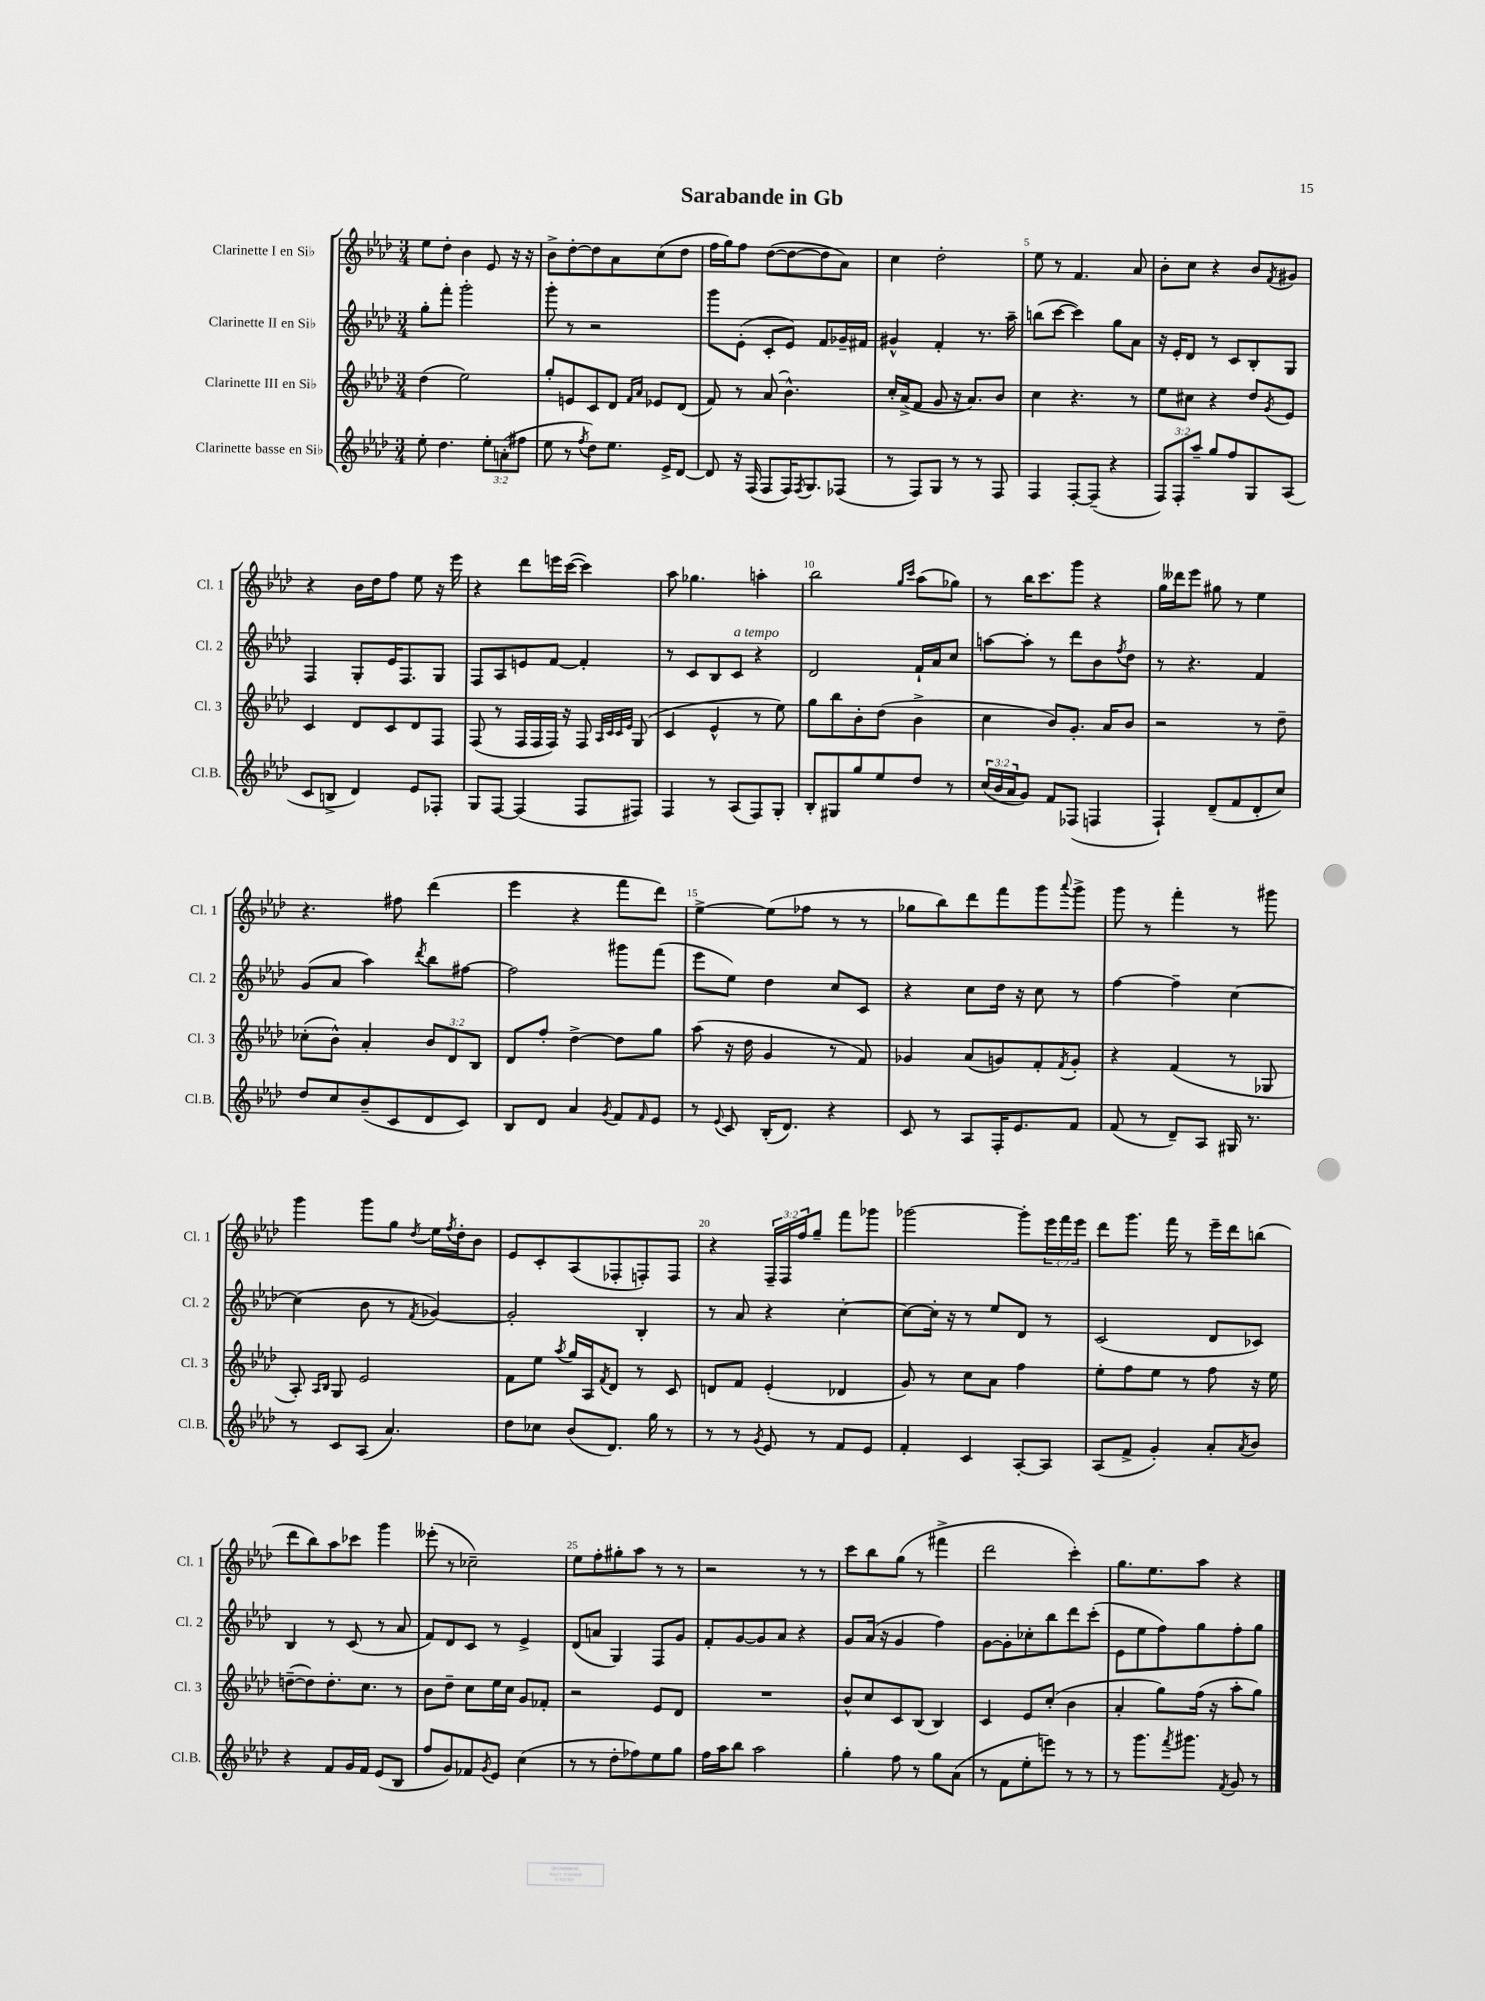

**kern	**kern	**kern	**kern
*staff4	*staff3	*staff2	*staff1
*clefG2	*clefG2	*clefG2	*clefG2
*k[b-e-a-d-]	*k[b-e-a-d-]	*k[b-e-a-d-]	*k[b-e-a-d-]
*M3/4	*M3/4	*M3/4	*M3/4
8ee-'	(4dd-	8gg'	8ee-
4.dd-	.	8fff'	8dd-'
.	2ee-)	2ggg'	4b-
12ee-'	.	.	8e-
(12a'	.	.	.
.	.	.	16r
12ff#	.	.	.
.	.	.	16r
=	=	=	=
8ee-	8gg'	8ggg'	8b-^
8r	8e	8r	[8dd-'
8qff	.	.	.
8dd-)	8c	2r	8dd-]
8.ee-	8d-	.	8a-
.	16qqf	.	.
.	16qqa-	.	.
.	8e-	.	(8cc
16e-^	.	.	.
[8d-	(8d-	.	8dd-
=	=	=	=
8d-]	8f)	8ggg	16ff
.	.	.	16gg)
16r	8r	(8e-'	8ff
(16F	.	.	.
8F	(8a-	8c'	([8dd-
16F)	4.b-^^)	8e-)	8dd-_
8qF	.	.	.
8.G	.	.	.
.	.	8f	8dd-]
(8F-	.	16g-~	8a-)
.	.	16f#	.
=	=	=	=
8r	16cc'	4g#^^	4cc
.	(16a-^	.	.
8F)	8f	.	.
8G	8g	4f'	2dd-'
8r	16r	.	.
.	8.a-)	.	.
8r	.	8.r	.
8F	8b-	.	.
.	.	16aa-~	.
=	=	=	=
4F	4cc	(8bb	8ee-
.	.	[8ccc	8r
[8F'	4.r	4ccc])	4.f
(8F~]	.	.	.
4r	.	8gg	.
.	8r	8a-	8a-
=	=	=	=
12F)	8ee-	16r	8b-'
.	.	16e-'	.
12F'	.	.	.
.	8cc#	8d-	8cc
12aa-~	.	.	.
8gg	4r	8r	4r
8ff	.	8c	.
8G	8dd-	8B-'	8b-
.	8qg	.	8qf
(8A-	8e-	8G	8g#
=	=	=	=
8c	4c	4F	4r
8B^	.	.	.
4d-)	8d-	8G'	16b-
.	.	.	16dd-
.	8c	16e-	8ff
.	.	8.F	.
8e-	8d-	.	8ee-
8F-'	8F	8G	16r
.	.	.	16eee-
=	=	=	=
8G	(8F	8F	4r
[8F	8r	8A-	.
(4F]	16F	8e	8ddd-
.	16F	.	.
.	16F)	[8f	16eee
.	16r	.	([16ccc
8F	8F	4f']	4ccc])
.	32qqA-	.	.
.	32qqc	.	.
.	32qqc	.	.
.	32qqe-	.	.
8F#)	(8G	.	.
=	=	=	=
4F	4c	8r	8aa-
.	.	8c	4.gg-
8r	4e-^^	8B-	.
(8A-	.	8c	.
8F)	8r	4r	4aa'
8G'	8ee-)	.	.
=	=	=	=
8B-'	8gg	2d-	2bb-
8G#	8bb-	.	.
8gg	8b-'	.	.
8ee-	(8dd-	.	.
.	.	.	16qqgg
.	.	.	16qqccc
8dd-	4b-^	16f`	(8aa-
.	.	16a-	.
8r	.	8cc	8gg-)
=	=	=	=
(24cc	4cc	[8aa	8r
24b-	.	.	.
24a-	.	.	.
8g)	.	8aa']	16bb-
.	.	.	8.ccc
8f	8b-)	8r	.
(8F-	8.g'	8ddd-	8ggg
4F	.	8b-	4r
.	16a-	.	.
.	.	8qff	.
.	8b-	8dd-	.
=	=	=	=
4F`)	2r	8r	16gg
.	.	.	16ddd--
.	.	4.r	8eee-
(8d-~	.	.	8gg#
8f	.	.	8r
8d-'	8r	4f	4ee-
8cc)	8dd-~	.	.
=	=	=	=
8dd-	(8cc-'	(8g	4.r
8cc	8b-^^)	8a-	.
(8b-~	4a-'	4aa-)	.
8c	.	.	8ff#
.	.	8qddd-	.
8d-	12b-	8bb-	(4ddd-
.	12d-	.	.
8c)	.	[8ff#	.
.	12B-	.	.
=	=	=	=
8B-	8d-	2ff#]	4eee-
8d-	8ff'	.	.
4a-	[4dd-^	.	4r
8qg	.	.	.
8f	8dd-]	8ggg#	8fff
16qqf	.	.	.
8e-	8gg	(8fff	8ddd-)
=	=	=	=
8r	(8aa-	8eee-	[4ee-^
8qqe-	.	.	.
8c	16r	8ee-)	.
.	16dd-	.	.
(16B-'	4g	4dd-	(8ee-]
8.d-)	.	.	.
.	.	.	8ff-
4r	8r	8cc	8r
.	8f)	8c	8r
=	=	=	=
8c	4g-	4r	8gg-
8r	.	.	8bb-)
8A-	(8a-	8cc	8ddd-
16F'	8g)	16dd-	8fff
8.e-	.	16r	.
.	8f'	8cc	8ggg
.	8qf	.	8qqaaa-
8f	8g'	8r	8ggg^
=	=	=	=
(8f	4r	[4ff	8ggg
8r	.	.	8r
8d-~)	(4f	4ff~]	4fff'
8A-	.	.	.
16G#	8r	[4cc	8r
8.r	.	.	.
.	8G-	.	8ggg#
=	=	=	=
8r	8A-')	(4cc]	4ggg
.	16qqA-	.	.
.	16qqB-	.	.
8c	8G	.	.
(8A-	2e-	8b-	8ggg
4.a-)	.	8r	8gg
.	.	8qf	8qdd-
.	.	[4g-)	16ee-
.	.	.	8qff
.	.	.	16dd-'
.	.	.	8b-
=	=	=	=
8dd-	8f	2g-']	8e-
8cc-	8ee-	.	8c'
.	8qaa-	.	.
(8b-	16gg	.	(8A-
.	16A-	.	.
.	8qf	.	.
8.d-)	8d-	.	8F-'
.	8r	4B-'	8F')
16gg	.	.	.
8r	8c	.	8F
=	=	=	=
8r	8d	8r	4r
8r	8f	8a-	.
8qg	.	.	.
8e-	(4e-'	4r	24F~
.	.	.	24F
.	.	.	24ff
8r	.	.	8gg~
8f	4d-	[4cc'	8fff
8e-	.	.	8ggg-
=	=	=	=
4f'	8g)	8cc_	[2ggg-
.	8r	16cc']	.
.	.	16r	.
4c	8cc	8r	.
.	8a-	8ee-	.
[8A-'	4ff	8d-	8ggg-']
8A-]	.	8r	24eee-
.	.	.	24fff
.	.	.	24eee-
=	=	=	=
(8A-	8ee-'	(2c	8ddd-
8f^	8ff	.	8.ggg
4g')	8ee-	.	.
.	.	.	16fff
.	8r	.	8r
8a-'	8ff	8d-	16eee-~
.	.	.	16ddd-
8qa-	.	.	.
8b-	16r	8c-)	(8bb
.	16ee-	.	.
=	=	=	=
4r	([8dd~	4B-	8ddd-
.	8dd])	.	8bb-)
8f	8.dd'	8r	8aa-
16g	.	(8c	8ccc-
16f	8.cc	.	.
(8e-	.	8r	4ggg
8B-	8r	8a-	.
=	=	=	=
8ff	8b-	8f)	(8eee--'
8g)	8dd-~	8d-	8r
8f-	8cc	8c	2cc-~)
8qg	.	.	.
8e-	16ee-	8r	.
.	16cc	.	.
(4cc	8g	4e-^	.
.	8f-'	.	.
=	=	=	=
8r	2r	(8d-	8ee-
8r	.	8a	8ff'
8dd-'	.	4G)	8gg#'
8ff-)	.	.	8aa-
8ee-	8e-	8F	8r
8gg	8d-	8g	8r
=	=	=	=
16ff	2.r	8f'	2r
16aa-	.	.	.
8bb-	.	[8g	.
2aa-	.	8g]	.
.	.	8a-	.
.	.	4r	8r
.	.	.	8r
=	=	=	=
4gg'	8b-^^	8g	8ccc
.	8cc	(16a-	8bb-
.	.	16r	.
8ff	8c	4g	(8gg
8r	(8B-	.	8r
8gg	4B-)	4ff)	4fff#^
(8a-	.	.	.
=	=	=	=
8r	4c	[8g	2ddd-
8f	.	8g']	.
8ee-'	8e-	8cc-'	.
8eee)	(8cc'	8bb-	.
8r	4b-	8ddd-	4ccc')
8r	.	(8ccc'	.
=	=	=	=
8r	4a-'	8e-	8.gg
8.ggg	.	8ee-	.
.	.	.	8.ee-
.	8gg)	8ff)	.
8qfff	.	.	.
8.ggg#	.	.	.
.	(16ff	8gg	8aa-
.	16r	.	.
8qf	.	.	.
8g	8aa-'	8ff'	4r
8r	8gg)	8gg	.
==	==	==	==
*-	*-	*-	*-
